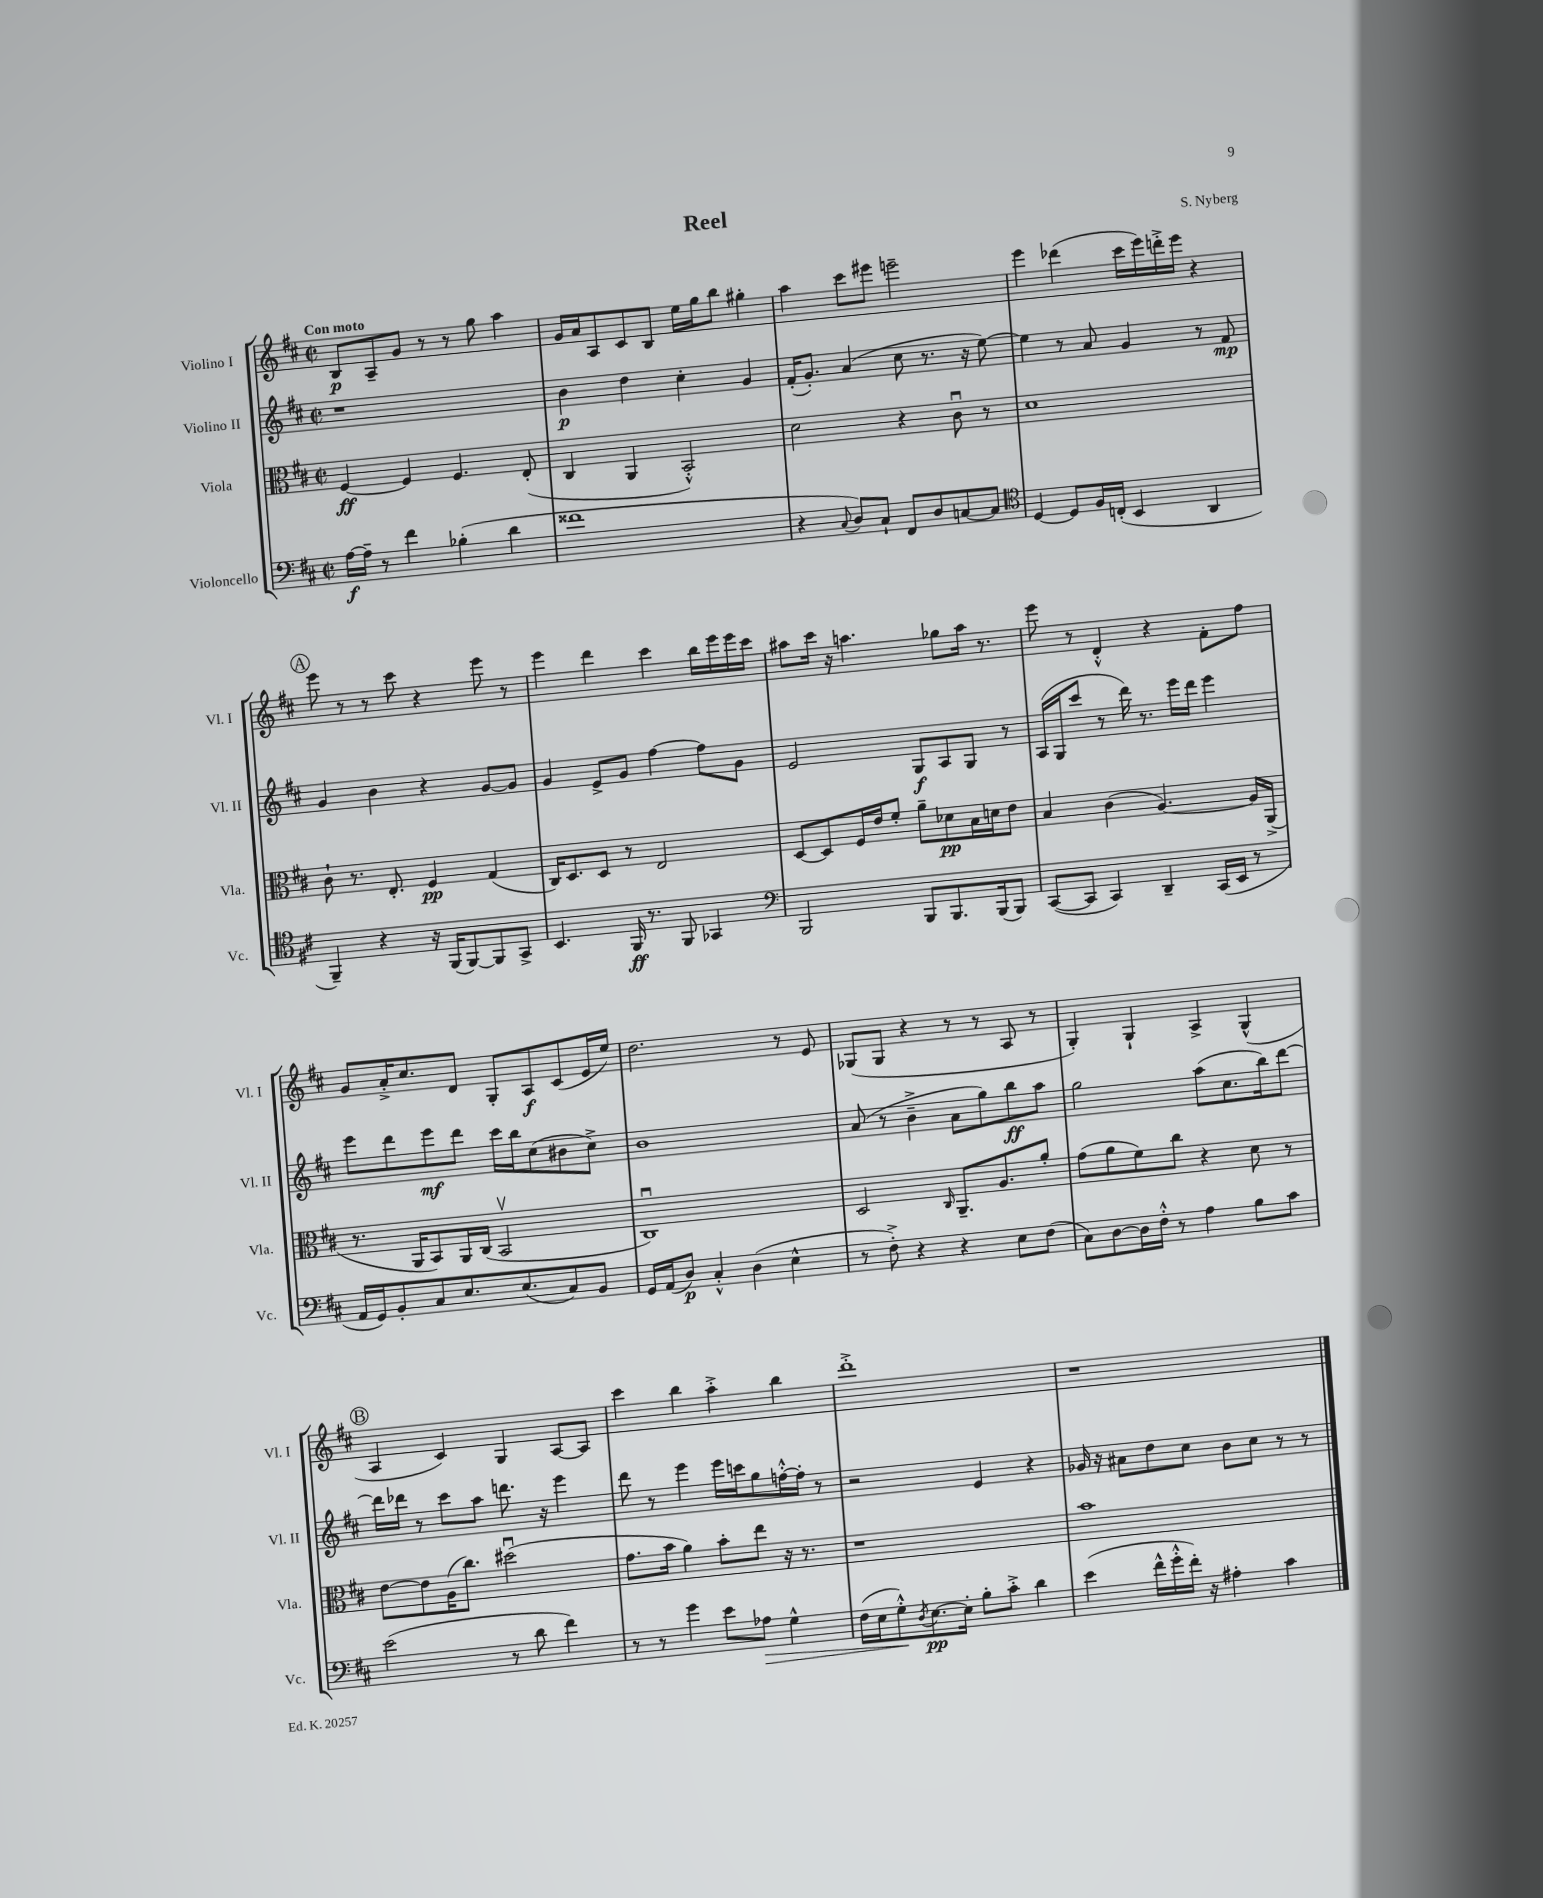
\header { title = "Reel" composer = "S. Nyberg" }
<<
\new StaffGroup <<
\new Staff = "s0" \with { instrumentName = "Violino I" shortInstrumentName = "Vl. I" } {
    \clef treble \key d \major \defaultTimeSignature \time 2/2 \tempo "Con moto"
    b8\p a8-- g'8 r8 r8 g''8 a''4 |
    g'16 a'16 a8 cis'8 b8 e''16 g''16 b''8 gis''4-. |
    a''4 cis'''8 eis'''8 e'''2-- |
    e'''4 des'''4( cis'''16 e'''16) d'''16-.-> e'''16 r4 |
    \mark \markup { \circle "A" } e'''8 r8 r8 cis'''8 r4 e'''8 r8 |
    e'''4 d'''4 cis'''4 b''16 e'''16 e'''16 cis'''16 |
    ais''8 cis'''16 r16 a''4. ges''8 a''16 r8. |
    e'''8 r8 d'4-.-^ r4 fis'8-. fis''8 |
    g'8 a'16-.-> cis''8. d'8 g8-. a8\f cis'8( e'16 e''16) |
    d''2. r8 e'8 |
    ges8( ges8 r4 r8 r8 a8 r8 |
    g4-.) g4-! a4-> g4-^( |
    \mark \markup { \circle "B" } a4 cis'4) g4 a8~ a8 |
    cis'''4 b''4 a''4-.-> b''4 |
    d'''1-.-> |
    r1 \bar "|." |
}
\new Staff = "s1" \with { instrumentName = "Violino II" shortInstrumentName = "Vl. II" } {
    \clef treble \key d \major \defaultTimeSignature \time 2/2
    r1 |
    b'4\p d''4 cis''4-. g'4 |
    fis'16-.( g'8.-.) a'4( cis''8 r8. r16 e''8~) |
    e''4 r8 a'8 g'4 r8 fis'8\mp |
    \mark \markup { \circle "A" } g'4 b'4 r4 g'8~ g'8 |
    g'4 e'8-> g'8 fis''4~ fis''8 g'8 |
    e'2 g8\f a8 g8 r8 |
    a16( g16 cis'''8 r8 d'''16) r8. e'''16 d'''16 e'''4 |
    e'''8 d'''8 e'''8\mf d'''8 cis'''16 b''16 cis''8( bis'8 cis''8->) |
    b'1 |
    a'8( r8 b'4---> a'8 g''8) b''8\ff a''8 |
    g''2 a''8( cis''8. b''16) d'''8~ |
    \mark \markup { \circle "B" } d'''16 des'''16 r8 cis'''8 a''8 d'''8. r16 e'''4 |
    d'''8 r8 e'''4 e'''16 c'''16 g''8 f''16~-.-^ f''16-. r8 |
    r2 e'4 r4 |
    ges'16 r16 ais'8 d''8 cis''8 b'8 cis''8 r8 r8 \bar "|." |
}
\new Staff = "s2" \with { instrumentName = "Viola" shortInstrumentName = "Vla." } {
    \clef alto \key d \major \defaultTimeSignature \time 2/2
    fis4~\ff fis4 fis4. e8-.( |
    cis4 a,4 b,2-.-^) |
    d'2 r4 cis'8\downbow r8 |
    d'1 |
    \mark \markup { \circle "A" } cis'8-! r8. e8.-. fis4\pp g4( |
    cis16) d8. d8 r8 e2 |
    d8~ d8 fis16 e'16 fis'8-. a'8-- des'8\pp b16 d'16 e'8 |
    b4 cis'4( a4.~) a16 a,16->( |
    r8. a,16 b,8) a,16 cis16( b,2\upbow |
    cis1\downbow) |
    d2 \grace { cis16 } a,8.-- a8. a'8-. |
    g'8( a'8 fis'8) cis''8 r4 d'8 r8 |
    \mark \markup { \circle "B" } e'8~ e'8 a16( cis''8.) dis''2\downbow( |
    g'8. b'16 a'4) b'8-. e''8 r16 r8. |
    r1 |
    b'1 \bar "|." |
}
\new Staff = "s3" \with { instrumentName = "Violoncello" shortInstrumentName = "Vc." } {
    \clef bass \key d \major \defaultTimeSignature \time 2/2
    a16~\f a16-- r8 fis'4 bes4-.( d'4 |
    fisis'1 |
    r4 \appoggiatura { cis8 } d8) cis8-! fis,8 d8 c8~ c8 |
    \clef tenor d4~ d8 fis16 c16-.( b,4 a,4 |
    \mark \markup { \circle "A" } fis,4--) r4 r16 fis,16( fis,8~) fis,8 g,8-> |
    b,4. fis,16\ff r8. fis,8 ges,4 |
    \clef bass b,,2 b,,8 b,,8. b,,16( b,,8) |
    cis,8~( cis,8 cis,4) d,4-- cis,16( e,16 r8 |
    a,16 g,16) b,8-. cis8 e8. e8.( cis8) b,8 |
    g,16 a,16( d8\p) cis4-.-^ d4( e4-^ |
    r8 fis8-.->) r4 r4 e8 fis8( |
    cis8) d8~ d16 fis16-.-^ r8 a4 b8 cis'8 |
    \mark \markup { \circle "B" } e'2( r8 d'8 fis'4) |
    r8 r8 g'4 e'8 aes8\> g4-^ |
    fis16( e16 g8-.-^\!) \acciaccatura { d8 } e8.~\pp e16-. b8-. cis'8-.-> d'4 |
    e'4( fis'16-^ g'16-.-^ fis'16-.) r16 ais4-. cis'4 \bar "|." |
}
>>
>>
\layout { \context { \Score \remove "Bar_number_engraver" } }
